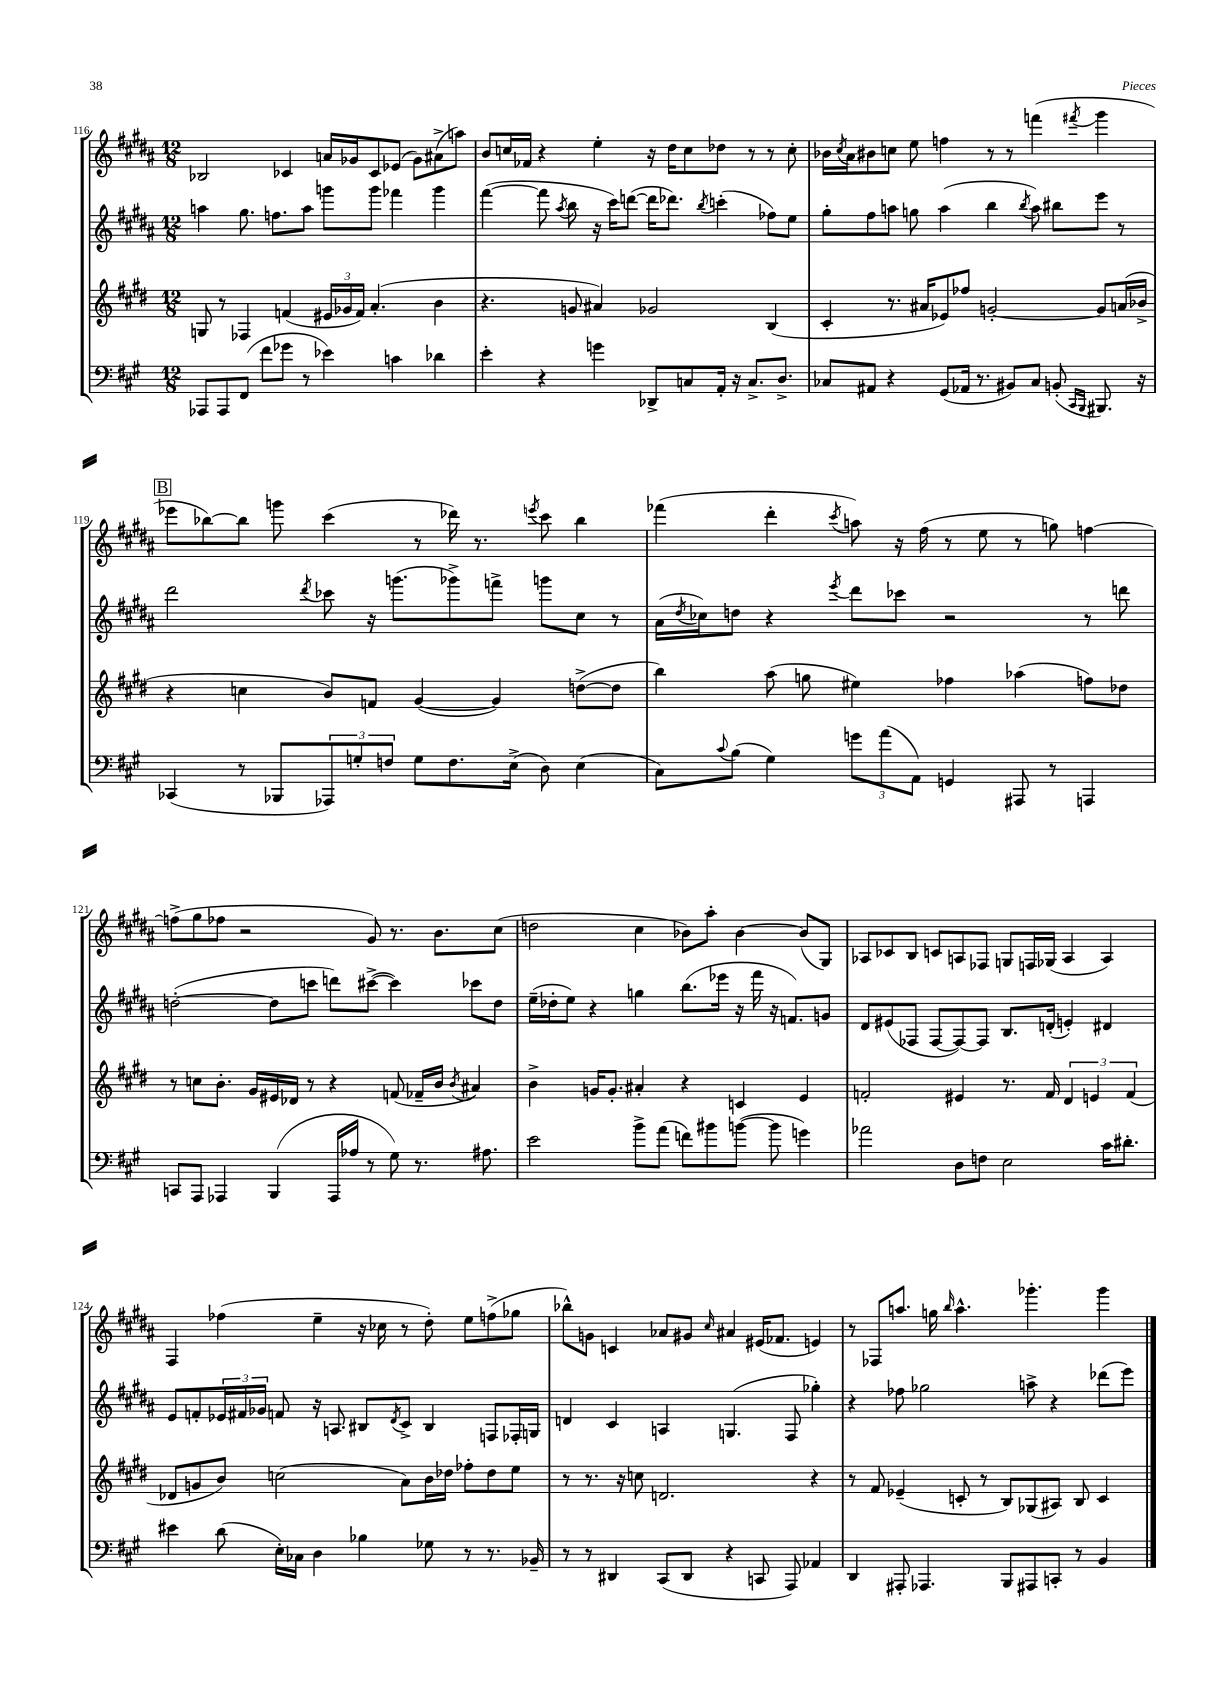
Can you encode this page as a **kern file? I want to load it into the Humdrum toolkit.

**kern	**kern	**kern	**kern
*staff4	*staff3	*staff2	*staff1
*clefF4	*clefG2	*clefG2	*clefG2
*k[f#c#g#]	*k[f#c#g#d#]	*k[f#c#g#d#a#]	*k[f#c#g#d#a#]
*M12/8	*M12/8	*M12/8	*M12/8
8AAA-	8G	4aa	2B-
8AAA-	8r	.	.
(8FF#	4F-	8.gg#	.
8f#	.	.	.
.	.	8.ff	.
8g-	(4f	.	4c-
8r	.	8aa	.
4e-)	24e#	8ggg	16a
.	24g-	.	.
.	.	.	16g-
.	24f)	.	.
.	(4.a'	8ggg	8c-
4c	.	4fff-	(8e-
.	.	.	8g-)
4d-	4b	4ggg	(8a#^
.	.	.	8aa)
=	=	=	=
4e'	4.r	([4fff#	8b
.	.	.	16cc
.	.	.	16f-
4r	.	8fff#]	4r
.	.	8qaa#	.
.	8g	8bb	.
4g	4a#)	16r	4ee'
.	.	16ccc#)	.
.	.	([8ddd	.
8DD-^	2g-	16ddd]	16r
.	.	8.ddd-)	16dd#
8C	.	.	8cc
.	.	8qbb	.
16AA'	.	(4ccc'	8dd-
16r	.	.	.
8.C^	.	.	8r
.	(4B	8ff-)	8r
8.D^	.	.	.
.	.	8ee	8cc'
=	=	=	=
8C-	4c#'	8gg#'	16b-
.	.	.	8qcc#
.	.	.	16a#
8AA#	.	8ff#	8b#
4r	8.r	8aa	8cc
.	.	8gg	8ee
.	16a#	.	.
(8GG#	8e-)	(4aa	4ff
16AA-	8ff-	.	.
8.r	.	.	.
.	[2g'	4bb	8r
8BB#)	.	.	8r
.	.	8qbb	.
8C-	.	8aa)	(4fff
(8BB'	.	8bb#	.
16qqCC#	.	.	.
16qqBBB	.	.	8qfff#
8.BBB#)	8g]	8eee	4ggg#
.	(16a	8r	.
16r	16b-^	.	.
=	=	=	=
(4CC-	4r	2ddd#	8eee-
.	.	.	[8bb-)
8r	4cc	.	8bb-]
8BBB-	.	.	8ggg
.	.	8qddd#	.
12AAA-)	8b)	8ccc-	(4ccc#
12G'	.	.	.
.	8f	16r	.
12F	.	.	.
.	.	(8.ggg	.
8G	([4g#	.	8r
8.F	.	8ggg-^)	16ddd-)
.	.	.	8.r
.	4g#])	8fff^	.
(16E^	.	.	.
.	.	.	8qeee
8D)	.	8ggg	8ccc#
(4E	([8dd^	8cc#	4bb-
.	8dd]	8r	.
=	=	=	=
8C#)	4bb)	(16a#	(4fff-
.	.	8qdd#	.
.	.	16cc-)	.
8qqc#	.	.	.
(8B	.	8dd	.
4G#)	(8aa	4r	4ddd#'
.	8gg	.	.
.	.	8qeee	8qccc#
12g	4ee#)	8ddd#	8aa)
(12a	.	.	.
.	.	8ccc-	16r
12AA)	.	.	.
.	.	.	(16ff#
4GG	4ff-	2r	8r
.	.	.	8ee
8AAA#	(4aa-	.	8r
8r	.	.	8gg)
4AAA	8ff)	8r	[4ff
.	8dd-	8ddd	.
=	=	=	=
8CC	8r	([2dd'	(8ff^]
8AAA	8cc	.	8gg#
4AAA-	8.b'	.	8ff-
.	.	.	2r
.	16g#	.	.
(4BBB	16e#	8dd]	.
.	16d-	.	.
.	8r	8ccc	.
16AAA-	4r	8ddd)	.
16A-	.	.	.
8r	.	([8ccc#^	8g#)
8G#)	(8f	4ccc#])	8.r
8.r	16f-~	.	.
.	16b	.	8.b
.	8qb	.	.
.	4a#)	8ccc-	.
8.A#	.	.	.
.	.	8dd	(8cc#
=	=	=	=
2e	4b^	(16ee~	2dd
.	.	16dd-'	.
.	.	8ee)	.
.	16g	4r	.
.	8.g'	.	.
8b^	4a#'	4gg	4cc#
(8a	.	.	.
8f)	4r	(8.bb	8b-)
8b#	.	.	8aa#'
.	.	16eee-	.
([8b	4c	16r	[4b-
.	.	16fff#	.
8b]	.	16r	.
.	.	8.f)	.
4g)	4e	.	(8b-]
.	.	8g	8G#)
=	=	=	=
2a-	2f'	8d#	8A-
.	.	(8e#	8c-
.	.	8F-	8B
.	.	[8F-	8c
8D	4e#	8F-_)	8A
8F	.	8F-]	8F-
2E	8.r	8.B	8G
.	.	.	16F
.	16f	(16d'	(16G-
.	6d#	4e')	4A
.	6e	.	.
16c#	.	4d#	4A)
8.d#'	.	.	.
.	(6f	.	.
=	=	=	=
4e#	8d-	8e	4F#
.	8g	8f'	.
(8d	8b)	24e-	(4ff-
.	.	24f#	.
.	.	24g-	.
16E')	(2cc	8f	.
16C-	.	.	.
4D	.	16r	4ee~
.	.	8.A	.
4B-	.	8B#	16r
.	.	.	16cc-
.	.	8qd#	.
.	8a)	8c#^	8r
8G-	16b	4B#	8dd#')
.	16dd-	.	.
8r	8ff-'	.	8ee
8.r	8dd-	8F	(8ff^
.	8ee	16F-'	8gg-
16BB-~	.	16G	.
=	=	=	=
8r	8r	4d	8bb-^^)
8r	8.r	.	8g
4DD#	.	4c#	4c
.	16r	.	.
.	8cc	.	.
(8CC#	2.d	4A	8a-
8DD#	.	.	8g#
.	.	.	16qqcc#
4r	.	(4.G	4a#
8CC	.	.	(16e#
.	.	.	8.f-
8AAA)	.	8F#	.
4AA-	4r	4gg-')	4e)
=	=	=	=
4DD	8r	4r	8r
.	8f#	.	8F-
8AAA#'	(4e-~	8ff-	8.aa
4.AAA-	.	2gg-	.
.	.	.	16gg
.	.	.	16qqbb
.	8c'	.	4.aa^^
.	8r	.	.
8BBB	8B)	.	.
8AAA#	(8G-	8aa^	4.ggg-'
8CC'	8A#)	4r	.
8r	8B	.	.
4BB	4c	(8ddd-	4ggg-
.	.	8eee)	.
==	==	==	==
*-	*-	*-	*-
